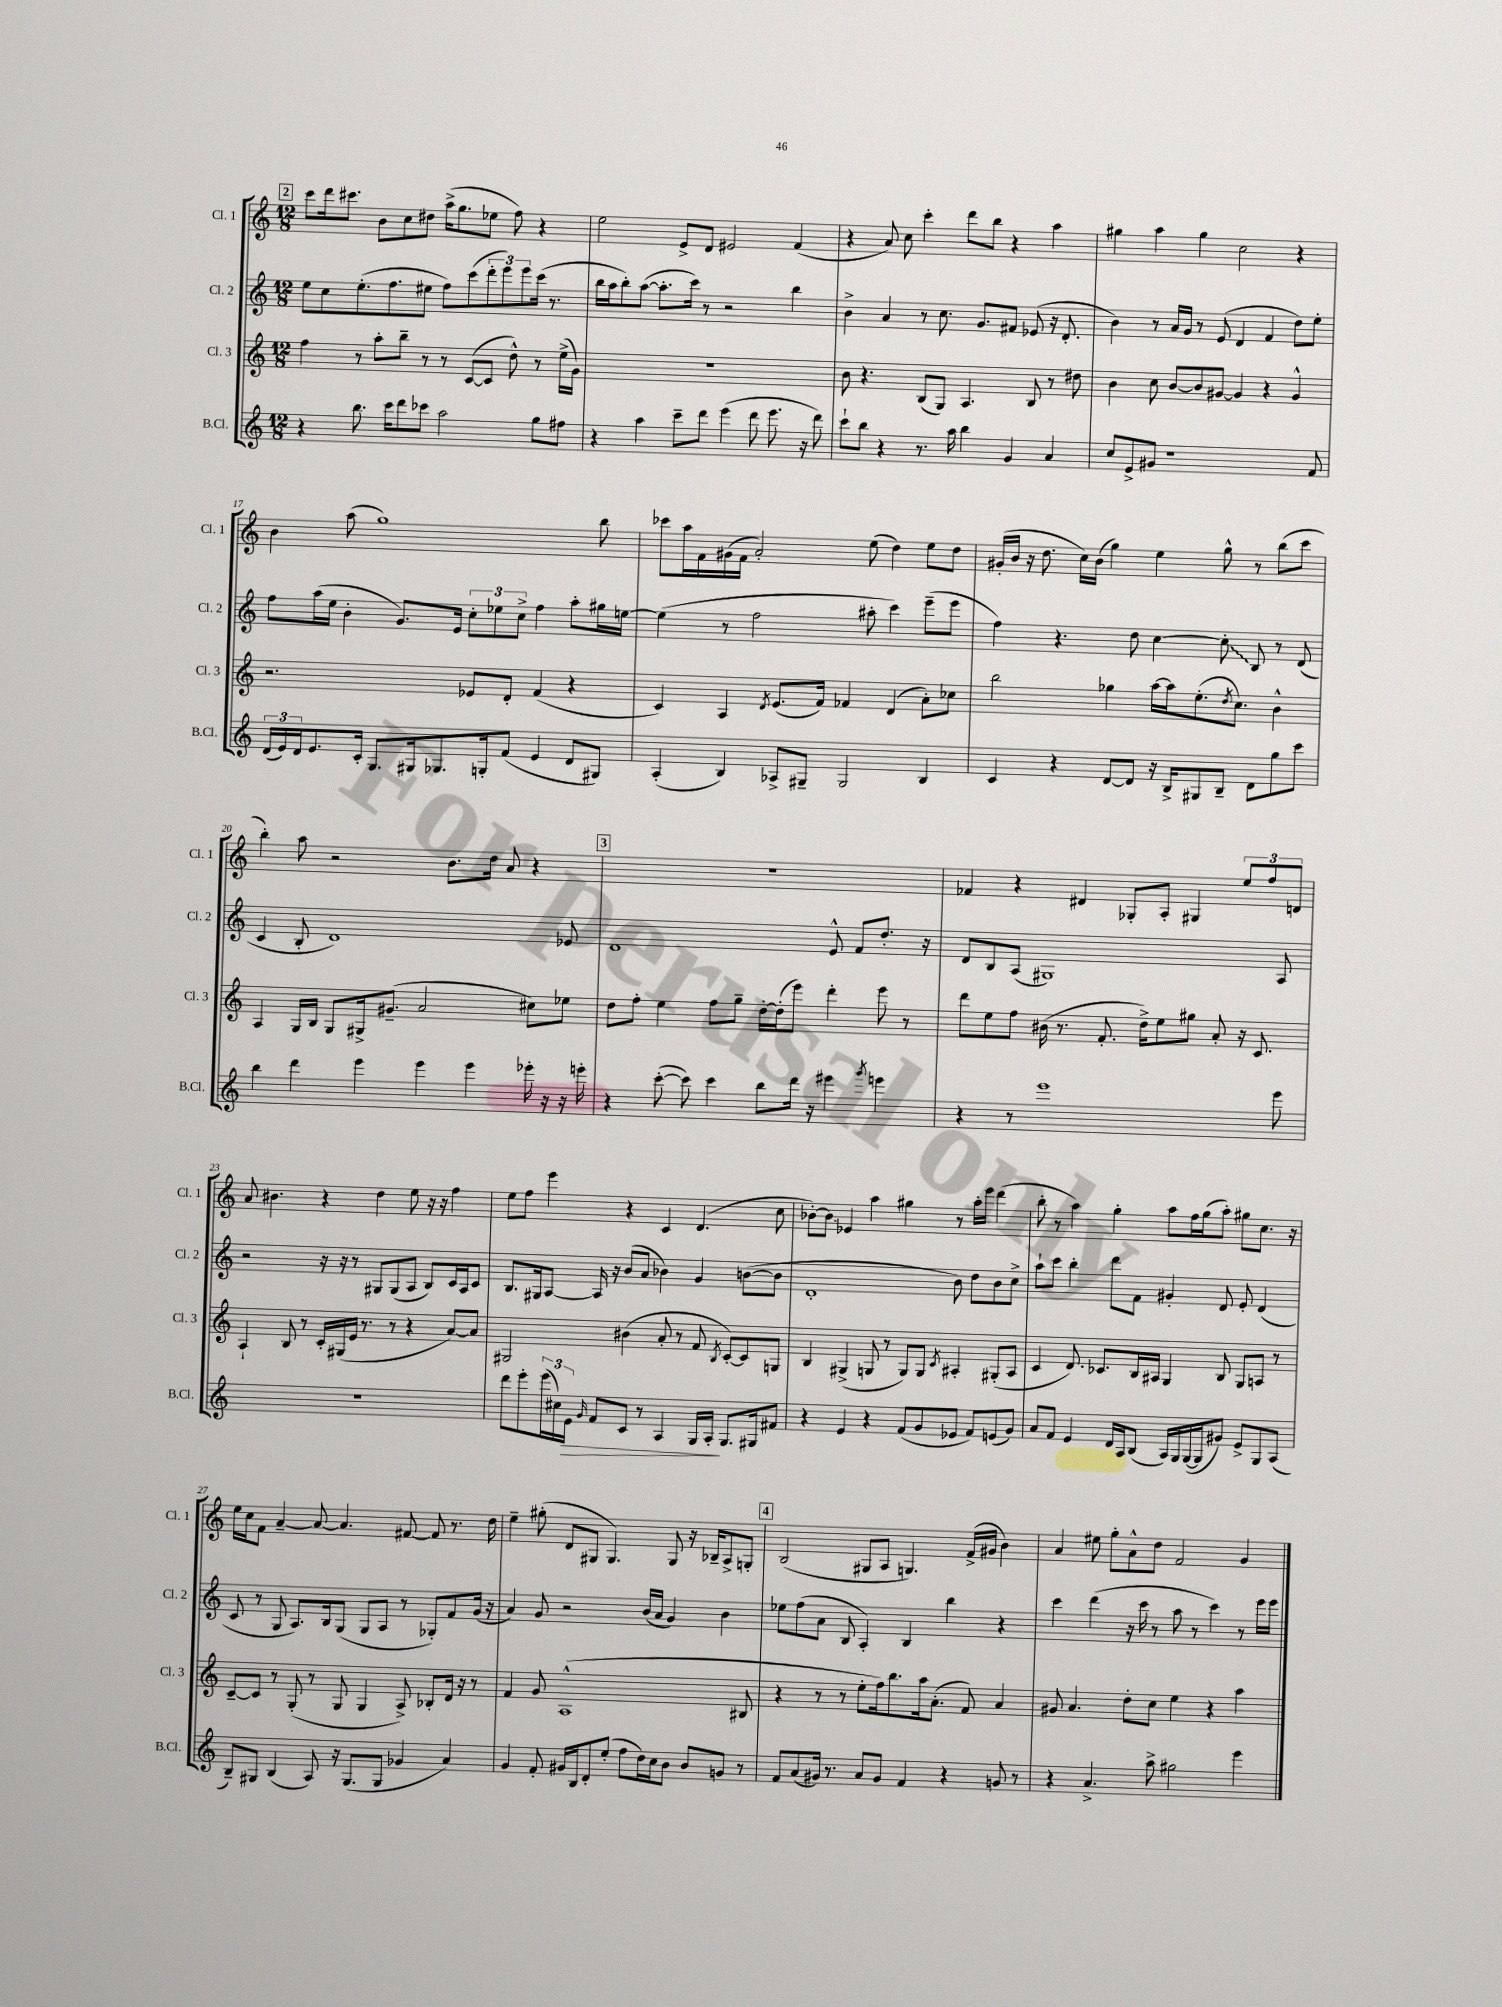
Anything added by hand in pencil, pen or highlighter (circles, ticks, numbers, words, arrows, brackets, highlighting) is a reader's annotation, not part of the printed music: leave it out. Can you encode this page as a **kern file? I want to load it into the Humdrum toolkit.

**kern	**kern	**kern	**kern
*staff4	*staff3	*staff2	*staff1
*clefG2	*clefG2	*clefG2	*clefG2
*k[]	*k[]	*k[]	*k[]
*M12/8	*M12/8	*M12/8	*M12/8
4r	4ff	8ee	8ccc
.	.	8cc	16ddd
.	.	.	8.ccc#
8.bb	8r	(8.ee'	.
.	8aa'	.	8b
16ccc	.	8.ff	.
8ddd	8bb~	.	8cc
8ccc-	8r	8ee#	8dd#
2aa	8r	8ff)	(16aa^
.	.	.	8.gg
.	([8c	(8ccc	.
.	8c]	12ddd'	8ee-
.	.	12eee)	.
.	8dd^^)	.	8ff)
.	.	12eee	.
8gg	8r	(16ccc	4r
.	.	8.r	.
8ff#	(16ee^	.	.
.	16g)	.	.
=	=	=	=
4r	1.r	16bb	2ee
.	.	16aa	.
.	.	8bb')	.
4aa	.	([8aa	.
.	.	8.aa']	.
8ccc~	.	.	8e^
.	.	16ccc)	.
8ddd	.	8r	8d
(4eee	.	2r	2e#
8ddd	.	.	.
8.eee	.	.	.
.	.	4bb	(4f
16r	.	.	.
8ddd)	.	.	.
=	=	=	=
8ccc`	8b	4b^	4r
8bb	4.r	.	.
4r	.	4a	8a)
.	.	.	8cc
8.r	(8B	8r	4ccc'
.	8G)	8.cc	.
16aa	.	.	.
4bb	4.A	.	8ddd
.	.	8.g	.
.	.	.	8bb
4g	.	8f#	4r
.	8B	(8e-	.
4a	8r	16r	4aa
.	.	8.d'	.
.	8dd#	.	.
=	=	=	=
8cc	4b	4b)	4gg#
8e^	.	.	.
8g#	8cc	8r	4aa
1r	[8b	16a	.
.	.	16g	.
.	8b]	8r	4gg#
.	[8g#	(8e	.
.	4g#]	4d	2cc
.	4r	4f	.
.	4g#^^	8dd)	4r
8f	.	8ee'	.
=	=	=	=
(24d	2.r	8ff	4b
24e)	.	.	.
24d	.	.	.
8.e	.	(16aa	.
.	.	16ee	.
.	.	4b'	(8aa
16c'	.	.	.
8.G	.	.	1gg)
.	.	8.g)	.
16G#	.	.	.
8.G-	.	.	.
.	.	16e	.
.	8e-	12cc'	.
16G'	.	.	.
.	.	12ee-	.
(8f	8d'	.	.
.	.	12cc^	.
4e	(4f	4ff	.
8d	4r	8aa'	.
8G#)	.	16gg#	8bb
.	.	[16ee	.
=	=	=	=
(4A'	4c)	(4ee]	8ccc-
.	.	.	16aa
.	.	.	16f
4B)	4A	8r	(16g#
.	.	.	16f
.	.	2ff	2a')
.	8qd	.	.
8A-^	(8.e	.	.
8G#~	.	.	.
.	16f)	.	.
2G#	4f-	.	.
.	.	8aa#'	(8ee
.	(4d	4ccc)	4dd)
4B	8a')	(8eee~	8ee
.	8cc-	8eee	8dd
=	=	=	=
4c	2bb	4ff)	(16g#'
.	.	.	16b
.	.	.	16r
.	.	.	8.dd
4r	.	4.r	.
.	.	.	16cc)
.	.	.	(16b
[8d	4gg-	.	4gg)
8d]	.	8dd	.
16r	[16aa	[4cc	4ee
16B^	16aa]	.	.
8G#	(8.ee'	.	.
8B~	.	8cc']	8gg^^
.	8qdd	.	.
.	8.cc)	.	.
8d	.	8B	8r
8gg	4b^^	8r	(8bb
8ccc	.	(8d	8ccc
=	=	=	=
4bb	4A	4c	4bb')
4ddd	16G	8B'	8aa
.	16B	.	.
.	8G	1d)	2r
4eee	16G#^	.	.
.	(8.g#~	.	.
4eee	2a	.	.
.	.	.	8.b
4eee	.	.	.
.	.	.	16dd
.	.	.	8a
16eee-'	8cc#)	.	4r
16r	.	.	.
16r	8ee-	8e-	.
16eee'	.	.	.
=	=	=	=
4r	8dd	1d	1.r
.	8ff'	.	.
([8ccc'	4ee	.	.
8ccc])	.	.	.
4ccc	8ff	.	.
.	8gg~	.	.
8bb	[16dd'	.	.
.	(16dd']	.	.
16ddd	8eee)	.	.
16r	.	.	.
4eee#	4ddd'	8e^^	.
.	.	8f	.
8qggg	.	.	.
4eee	8eee	8.dd'	.
.	8r	.	.
.	.	16r	.
=	=	=	=
4r	8ddd	8d	4f-
.	8ee	8B	.
8r	8ff	(8A	4r
1eee	(16b#	1G#)	.
.	8.r	.	.
.	.	.	4d#
.	8.f'	.	.
.	.	.	8G-'
.	16dd^)	.	.
.	8ee	.	8A'
.	8gg#	.	4G#
.	8a'	.	.
.	16r	.	12ee
.	8.c	.	.
.	.	.	12ff
8eee	.	8A	.
.	.	.	12d
=	=	=	=
1.r	4A`	2r	8a
.	.	.	4.b#
.	8B	.	.
.	8r	.	.
.	16c'	16r	4r
.	(16G#	16r	.
.	16e	8r	.
.	8.r	.	.
.	.	8G#	4dd
.	8r	(8G#	.
.	4r	8A	8ee
.	.	8B)	16r
.	.	.	16r
.	[8a)	16c	4ff
.	.	16A	.
.	8a]	8c	.
=	=	=	=
8ddd	2G#	8.B	8ee
8eee'	.	.	8ff
.	.	16G#	.
(24eee	.	[8A	4eee
24cc#)	.	.	.
24e	.	.	.
16qqg	.	.	.
8f	.	16A]	.
.	.	16r	.
8c	(4b#	(8b	4r
8r	.	8a	.
4A	8a'	4b-)	4c
.	8r	.	.
16G	8f	4g	(4.d
16A'	.	.	.
.	8qB	.	.
8.G	[8c')	.	.
.	8c]	([8b	.
16G#	.	.	.
8f#	8G	8b]	8cc
=	=	=	=
4r	4B	1d'	[8b-')
.	.	.	8b-]
4e	(4G#^	.	4e-
4r	8G	.	4aa
.	8r	.	.
(8f	8G)	.	4gg#
8g	8G	.	.
.	8qc	.	.
8e-	4A#'	8b)	8r
8f)	.	8dd	16aa'
.	.	.	16eee
(8e	(8G#'	8b	(4ddd
8g)	8A#	8cc^	.
=	=	=	=
8a	4c	8aa`	8bb'
8f	.	8ccc	8r
4e	8.d)	4bb'	4aa)
.	8.c-	.	.
16d	.	8ddd	4gg'
16A	.	.	.
(8B	16B	8f	.
.	16A#	.	.
16A)	4G	4g#'	8aa
16G	.	.	.
([16G	.	.	16ff
16G]	.	.	(16gg
8g#)	8B	8d	8aa')
8e^	8G	8e'	8gg#
8G	8A	(4d	8.cc
(8A	8r	.	.
.	.	.	16r
=	=	=	=
8B~)	[8c~	8c	16ee
.	.	.	16cc
8G#	8c]	8r	8f
(4B	8r	8G	[4a~
.	(8G'	8.A)	.
8A)	8r	.	8a_
.	.	16B	.
16r	8G	(8G	4.a]
(8.G#	.	.	.
.	4G	8G	.
8G#	.	8A	.
4g-	8A^)	8r	[8f#
.	8B-'	8G-')	8f#]
4a)	16d	8f	8.r
.	16r	.	.
.	8r	(16g	.
.	.	16r	16dd
=	=	=	=
4g	4f	4a)	4ee~
8f'	8g	8g	(8gg#'
16g#	(1A^^	2r	8d
16B	.	.	.
8d'	.	.	8G#
(8ee'	.	.	4.G#)
8ff	.	.	.
16dd)	.	(16b	.
16cc	.	16a	.
8b	.	4g)	8G#
8b	.	.	16r
.	.	.	16B-~
8g	.	4b	8A^
8r	8B#	.	8G'
=	=	=	=
8f	4r	8ee-	(2B
(8a	.	(8ff	.
16g#)	8r	8a	.
8.r	.	.	.
.	8r	8B	.
8a	8ee'	4A')	8G#
8g#	16ff)	.	8A
.	8.bb	.	.
4f	.	4B	4.G)
.	16aa	.	.
.	(8.a'	.	.
4r	.	4bb	.
.	8f)	.	(16f^
.	.	.	16g#
8g	4a	4r	4b)
8r	.	.	.
=	=	=	=
4r	8g#	4ccc	4a
.	4.a	.	.
4.a^	.	(4ddd	8ee#
.	.	.	8gg'
.	8dd'	16r	8a^^
.	.	16ccc	.
8aa^	8cc	8r	8dd
2gg#	4ee	8aa	2f
.	.	8r	.
.	4r	4ccc)	.
4eee	4aa	8r	4g
.	.	16eee	.
.	.	16eee	.
==	==	==	==
*-	*-	*-	*-
